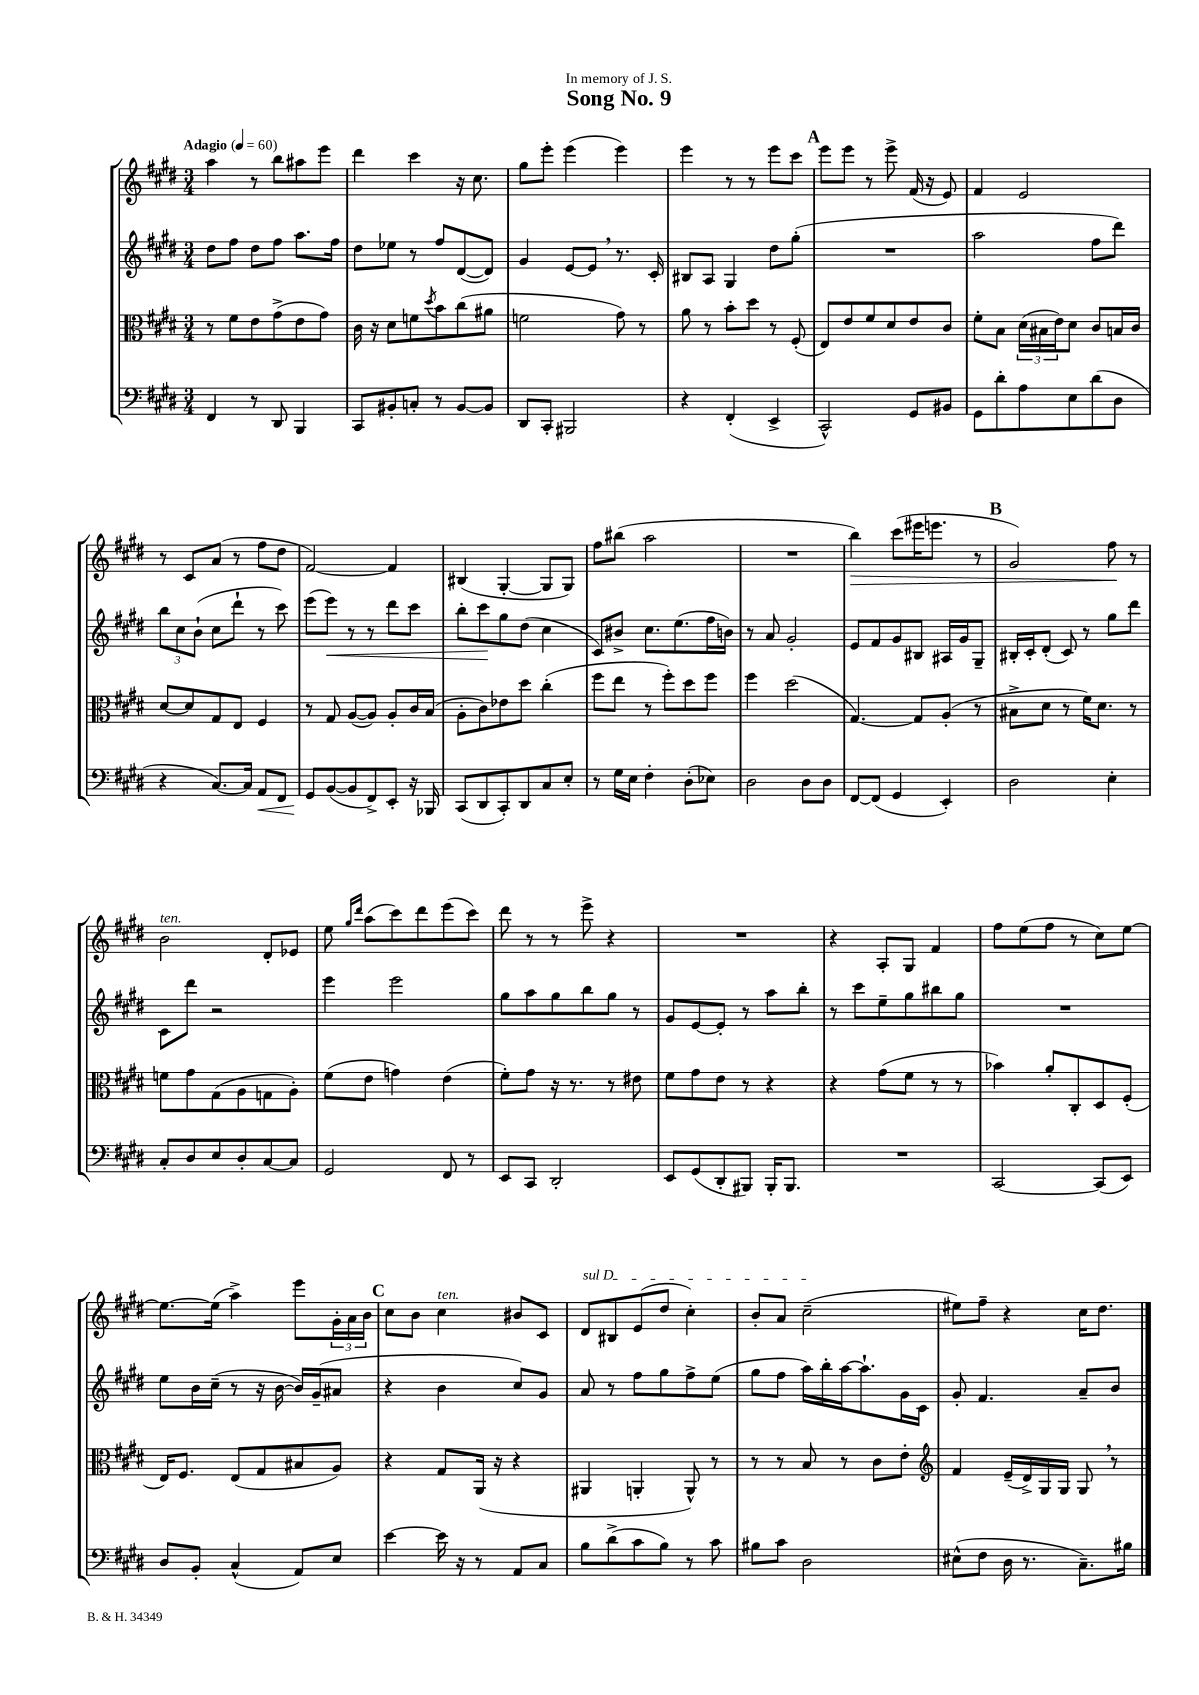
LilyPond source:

\header { title = "Song No. 9" dedication = "In memory of J. S." }
<<
\new StaffGroup <<
\new Staff = "s0" {
    \clef treble \key e \major \numericTimeSignature \time 3/4 \tempo "Adagio" 4 = 60
    a''4 r8 b''8 ais''8 e'''8 |
    dis'''4 cis'''4 r16 cis''8. |
    gis''8 e'''8-. e'''4( e'''4) |
    e'''4 r8 r8 e'''8 cis'''8 |
    \mark \markup { \bold "A" } e'''8 e'''8 r8 e'''8-> fis'16( r16 e'8) |
    fis'4 e'2 |
    r8 cis'8 a'8( r8 fis''8 dis''8 |
    fis'2~) fis'4 |
    bis4( gis4~-. gis8 gis8) |
    fis''8 bis''8( a''2 |
    R2. |
    b''4\>) cis'''8( eis'''16 e'''8. r8 |
    \mark \markup { \bold "B" } gis'2) fis''8\! r8 |
    b'2^\markup { \italic "ten." } dis'8-. ees'8 |
    e''8 \grace { gis''16 dis'''16 } a''8( cis'''8) dis'''8 e'''8( cis'''8) |
    dis'''8 r8 r8 e'''8-> r4 |
    R2. |
    r4 a8-. gis8 fis'4 |
    fis''8 e''8( fis''8 r8 cis''8) e''8~ |
    e''8.~ e''16( a''4->) e'''8 \tuplet 3/2 { gis'16-. a'16 b'16 } |
    \mark \markup { \bold "C" } cis''8 b'8 cis''4^\markup { \italic "ten." } bis'8 cis'8 |
    \once \override TextSpanner.bound-details.left.text = \markup { \italic "sul D" } dis'8\startTextSpan bis8 e'8( dis''8 cis''4-.) |
    b'8-. a'8 cis''2--\stopTextSpan( |
    eis''8) fis''8-- r4 cis''16 dis''8. \bar "|." |
}
\new Staff = "s1" {
    \clef treble \key e \major \numericTimeSignature \time 3/4
    dis''8 fis''8 dis''8 fis''8 a''8. fis''16 |
    dis''8 ees''8 r8 fis''8 dis'8~( dis'8) |
    gis'4 e'8~ e'8 \breathe r8. cis'16-. |
    bis8 a8 gis4 dis''8 gis''8-.( |
    \mark \markup { \bold "A" } R2. |
    a''2 fis''8 dis'''8) |
    \tuplet 3/2 { b''8 cis''8 b'8-!( } cis''8 dis'''8-! r8 cis'''8) |
    e'''8( e'''8\<) r8 r8 dis'''8 cis'''8 |
    b''8-. cis'''8\! gis''8 dis''8( cis''4 |
    cis'8) bis'8-> cis''8. e''8.( fis''16 b'16) |
    r8 a'8 gis'2-. |
    e'8 fis'8 gis'8 bis8 ais16 gis'16 gis8-- |
    \mark \markup { \bold "B" } bis16-. cis'16-. dis'8-.( cis'8) r8 gis''8 dis'''8 |
    cis'8 dis'''8 r2 |
    e'''4 e'''2 |
    gis''8 a''8 gis''8 b''8 gis''8 r8 |
    gis'8 e'8~ e'8-. r8 a''8 b''8-. |
    r8 cis'''8 e''8-- gis''8 bis''8 gis''8 |
    R2. |
    e''8 b'16 cis''16--( r8 r16 b'16~ b'16) gis'16--( ais'8 |
    \mark \markup { \bold "C" } r4 b'4 cis''8) gis'8 |
    a'8 r8 fis''8 gis''8 fis''8-> e''8( |
    gis''8 fis''8 a''16) b''16-. a''16~ a''8.-! gis'16 cis'16 |
    gis'8-. fis'4. a'8-- b'8 \bar "|." |
}
\new Staff = "s2" {
    \clef alto \key e \major \numericTimeSignature \time 3/4
    r8 fis'8 e'8 gis'8->( e'8 gis'8) |
    cis'16 r16 dis'8 f'8 \acciaccatura { dis''8 } b'8 cis''8( ais'8 |
    f'2 gis'8) r8 |
    a'8 r8 b'8-. dis''8 r8 fis8-.( |
    \mark \markup { \bold "A" } e8) e'8 fis'8 dis'8 e'8 cis'8 |
    fis'8-. b8 \tuplet 3/2 { dis'16( bis16 e'16) } dis'8 cis'8 b16 cis'16 |
    dis'8~ dis'8 gis8 e8 fis4 |
    r8 gis8 a8~( a8) a8-. cis'16 b16( |
    a8-. cis'8) ees'8 dis''8 cis''4-.( |
    fis''8 e''8 r8 fis''8-.) dis''8 fis''8 |
    fis''4 dis''2( |
    gis4.~) gis8 a8-.( r8 |
    \mark \markup { \bold "B" } bis8-> dis'8 r8 fis'16) dis'8. r8 |
    f'8 gis'8 gis8( a8 g8 a8-.) |
    fis'8( e'8 g'4) e'4( |
    fis'8-.) gis'8 r16 r8. r8 eis'8 |
    fis'8 gis'8 e'8 r8 r4 |
    r4 gis'8( fis'8 r8 r8 |
    bes'4) a'8-. cis8-. dis8 fis8-.( |
    e16) fis8. e8( gis8 bis8 a8) |
    \mark \markup { \bold "C" } r4 gis8 a,16( r16 r4 |
    ais,4 a,4-. a,8-^) r8 |
    r8 r8 b8 r8 cis'8 e'8-. |
    \clef treble fis'4 e'16--( dis'16->) gis16 gis16 gis8 \breathe r8 \bar "|." |
}
\new Staff = "s3" {
    \clef bass \key e \major \numericTimeSignature \time 3/4
    fis,4 r8 dis,8 b,,4 |
    cis,8 bis,8-. c8-. r8 bis,8~ bis,8 |
    dis,8 cis,8-. bis,,2 |
    r4 fis,4-.( e,4-> |
    \mark \markup { \bold "A" } cis,2-^) gis,8 bis,8 |
    gis,8 dis'8-. a8 e8 dis'8( dis8 |
    r4 cis8.~) cis16 a,8\< fis,8 |
    gis,8\! b,8~( b,8 fis,8->) e,8-. r16 bes,,16 |
    cis,8( dis,8 cis,8-.) dis,8 cis8 e8-. |
    r8 gis16 e16 fis4-. dis8-.( ees8) |
    dis2 dis8 dis8 |
    fis,8~ fis,8( gis,4 e,4-.) |
    \mark \markup { \bold "B" } dis2 e4-. |
    cis8-. dis8 e8 dis8-. cis8~ cis8 |
    gis,2 fis,8 r8 |
    e,8 cis,8 dis,2-. |
    e,8 gis,8( dis,8-. bis,,8) bis,,16-. bis,,8. |
    R2. |
    cis,2~ cis,8( e,8) |
    dis8 b,8-. cis4-^( a,8) e8 |
    \mark \markup { \bold "C" } e'4~ e'16 r16 r8 a,8 cis8 |
    b8 dis'8->( cis'8 b8) r8 cis'8 |
    bis8 cis'8 dis2 |
    eis8-^( fis8 dis16 r8. cis8.--) bis16 \bar "|." |
}
>>
>>
\layout { \context { \Score \remove "Bar_number_engraver" } }
